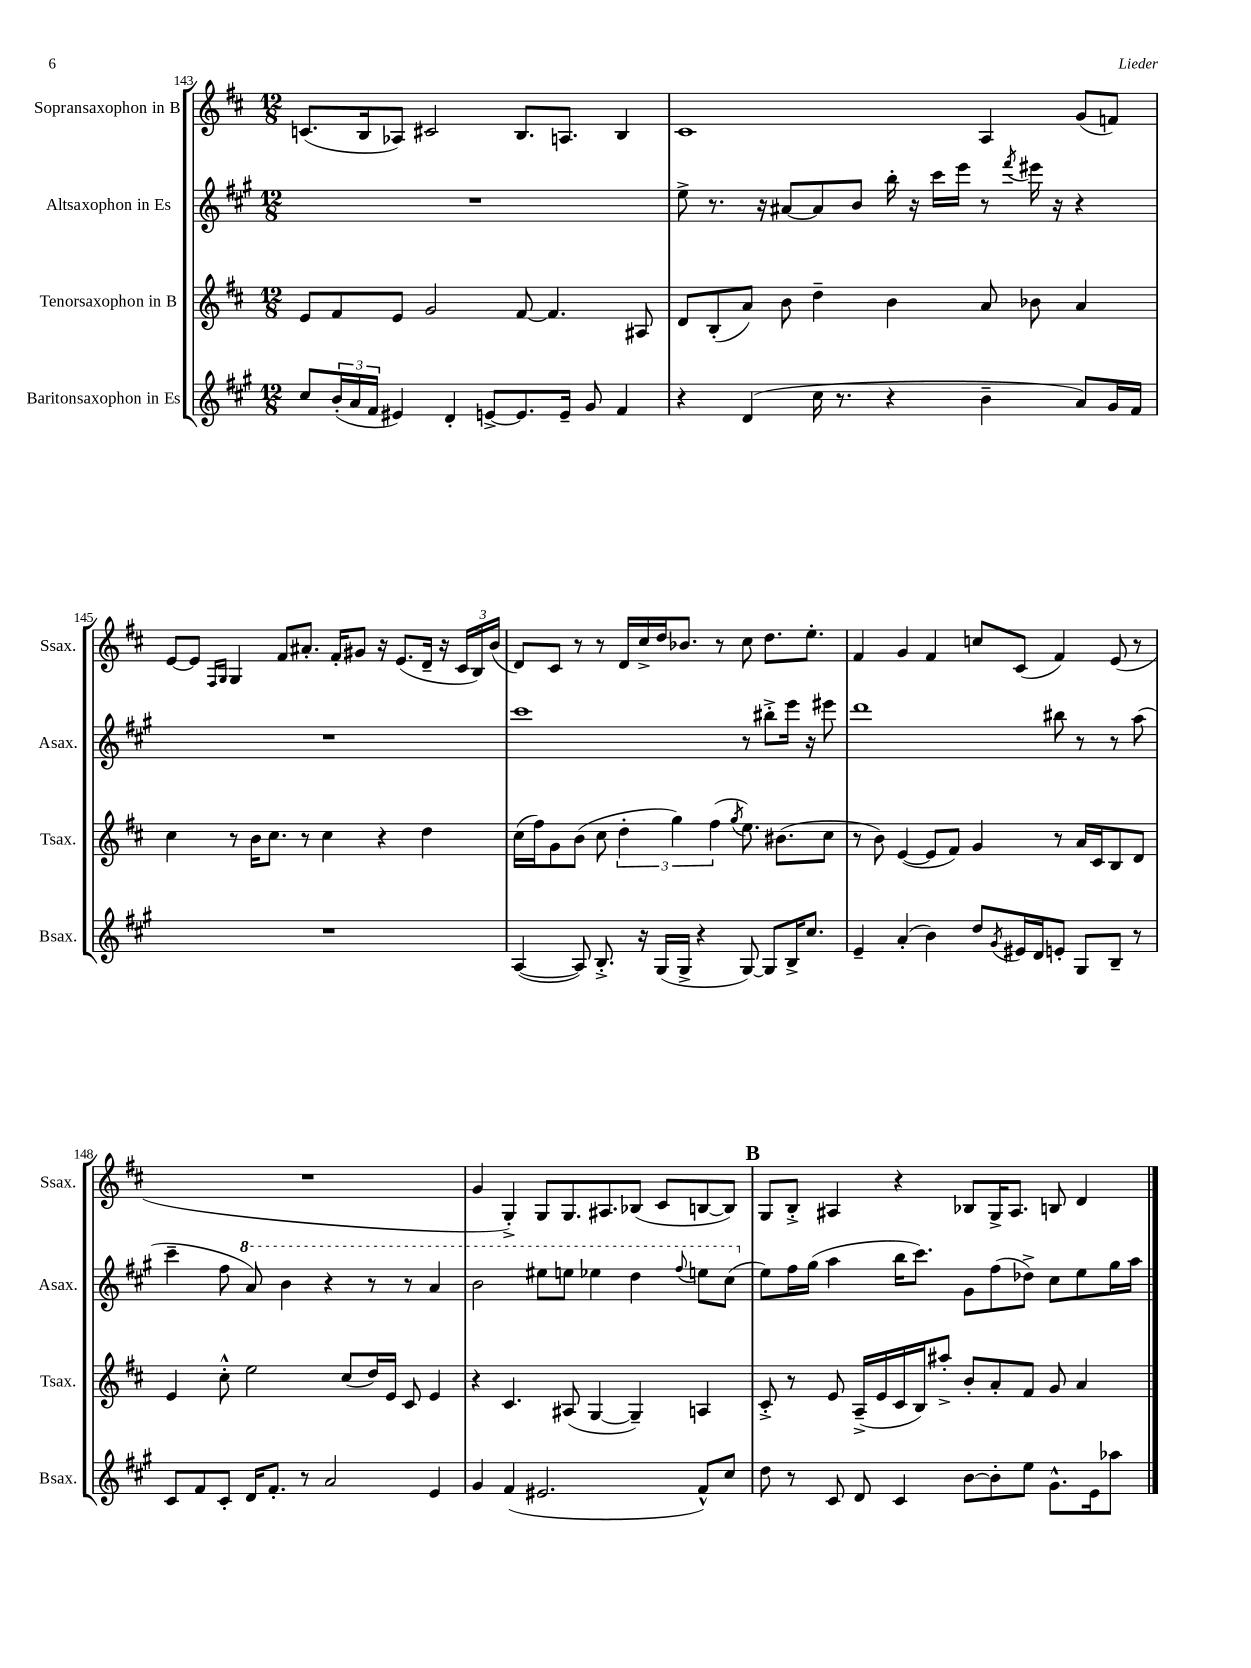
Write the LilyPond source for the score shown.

<<
\new StaffGroup <<
\new Staff = "s0" \with { instrumentName = "Sopransaxophon in B" shortInstrumentName = "Ssax." } {
    \clef treble \key d \major \numericTimeSignature \time 12/8
    c'8.( b16 aes8) cis'2 b8. a8. b4 |
    cis'1 a4 g'8( f'8) |
    e'8~ e'8 \grace { fis16 g16 } g4 fis'8 ais'8.-. fis'16-. gis'8 r16 e'8.( d'16-- r16 \tuplet 3/2 { cis'16 b16) b'16( } |
    d'8) cis'8 r8 r8 d'16 cis''16-> d''16 bes'8. r8 cis''8 d''8. e''8.-. |
    fis'4 g'4 fis'4 c''8 cis'8( fis'4) e'8( r8 |
    R1. |
    g'4 g4-.->) g8 g8. ais8. bes8( cis'8 b8~ b8) |
    \mark \markup { \bold "B" } g8 b8-.-> ais4 r4 bes8 g16-> ais8. b8 d'4 \bar "|." |
}
\new Staff = "s1" \with { instrumentName = "Altsaxophon in Es" shortInstrumentName = "Asax." } {
    \clef treble \key a \major \numericTimeSignature \time 12/8
    R1. |
    e''8-> r8. r16 ais'8~ ais'8 b'8 b''16-. r16 cis'''16 e'''16 r8 \acciaccatura { fis'''8 } eis'''16 r16 r4 |
    R1. |
    cis'''1 r8 bis''8-.-> e'''16 r16 eis'''8 |
    d'''1 bis''8 r8 r8 a''8( |
    cis'''4-- fis''8 \ottava #1 a''8) b''4 r4 r8 r8 a''4 |
    b''2 eis'''8 e'''8 ees'''4 d'''4 \appoggiatura { fis'''8 } e'''8 cis'''8( \ottava #0 |
    \mark \markup { \bold "B" } e''8) fis''16 gis''16( a''4 b''16 cis'''8.) gis'8 fis''8( des''8->) cis''8 e''8 gis''16 a''16 \bar "|." |
}
\new Staff = "s2" \with { instrumentName = "Tenorsaxophon in B" shortInstrumentName = "Tsax." } {
    \clef treble \key d \major \numericTimeSignature \time 12/8
    e'8 fis'8 e'8 g'2 fis'8~ fis'4. ais8 |
    d'8 b8-.( a'8) b'8 d''4-- b'4 a'8 bes'8 a'4 |
    cis''4 r8 b'16 cis''8. r8 cis''4 r4 d''4 |
    cis''16( fis''16) g'8 b'8( cis''8 \tuplet 3/2 { d''4-. g''4) fis''4( } \acciaccatura { g''8 } e''8.) bis'8.( cis''8 |
    r8 b'8) e'4~( e'8 fis'8) g'4 r8 a'16 cis'16 b8 d'8 |
    e'4 cis''8-.-^ e''2 cis''8( d''16) e'16 cis'8 e'4 |
    r4 cis'4. ais8( g4~ g4--) a4 |
    \mark \markup { \bold "B" } cis'8-.-> r8 e'8 a16--->( e'16 cis'16 b16) ais''8-.-> b'8-. a'8-. fis'8 g'8 a'4 \bar "|." |
}
\new Staff = "s3" \with { instrumentName = "Baritonsaxophon in Es" shortInstrumentName = "Bsax." } {
    \clef treble \key a \major \numericTimeSignature \time 12/8
    cis''8 \tuplet 3/2 { b'16-.( a'16 fis'16 } eis'4) d'4-. e'8~-> e'8. e'16-- gis'8 fis'4 |
    r4 d'4( cis''16 r8. r4 b'4-- a'8) gis'16 fis'16 |
    R1. |
    a4~( a8) b8.-.-> r16 gis16( gis16-> r4 gis8~) gis8 b16-> cis''8. |
    e'4-- a'4-.( b'4) d''8 \acciaccatura { gis'8 } eis'16 d'16 e'8-. gis8 b8-- r8 |
    cis'8 fis'8 cis'8-. d'16 fis'8.-. r8 a'2 e'4 |
    gis'4 fis'4( eis'2. fis'8-^) cis''8 |
    \mark \markup { \bold "B" } d''8 r8 cis'8 d'8 cis'4 b'8~ b'8-. e''8 gis'8.-^ e'16 aes''8 \bar "|." |
}
>>
>>
\layout { \context { \Score currentBarNumber = #143 } }
